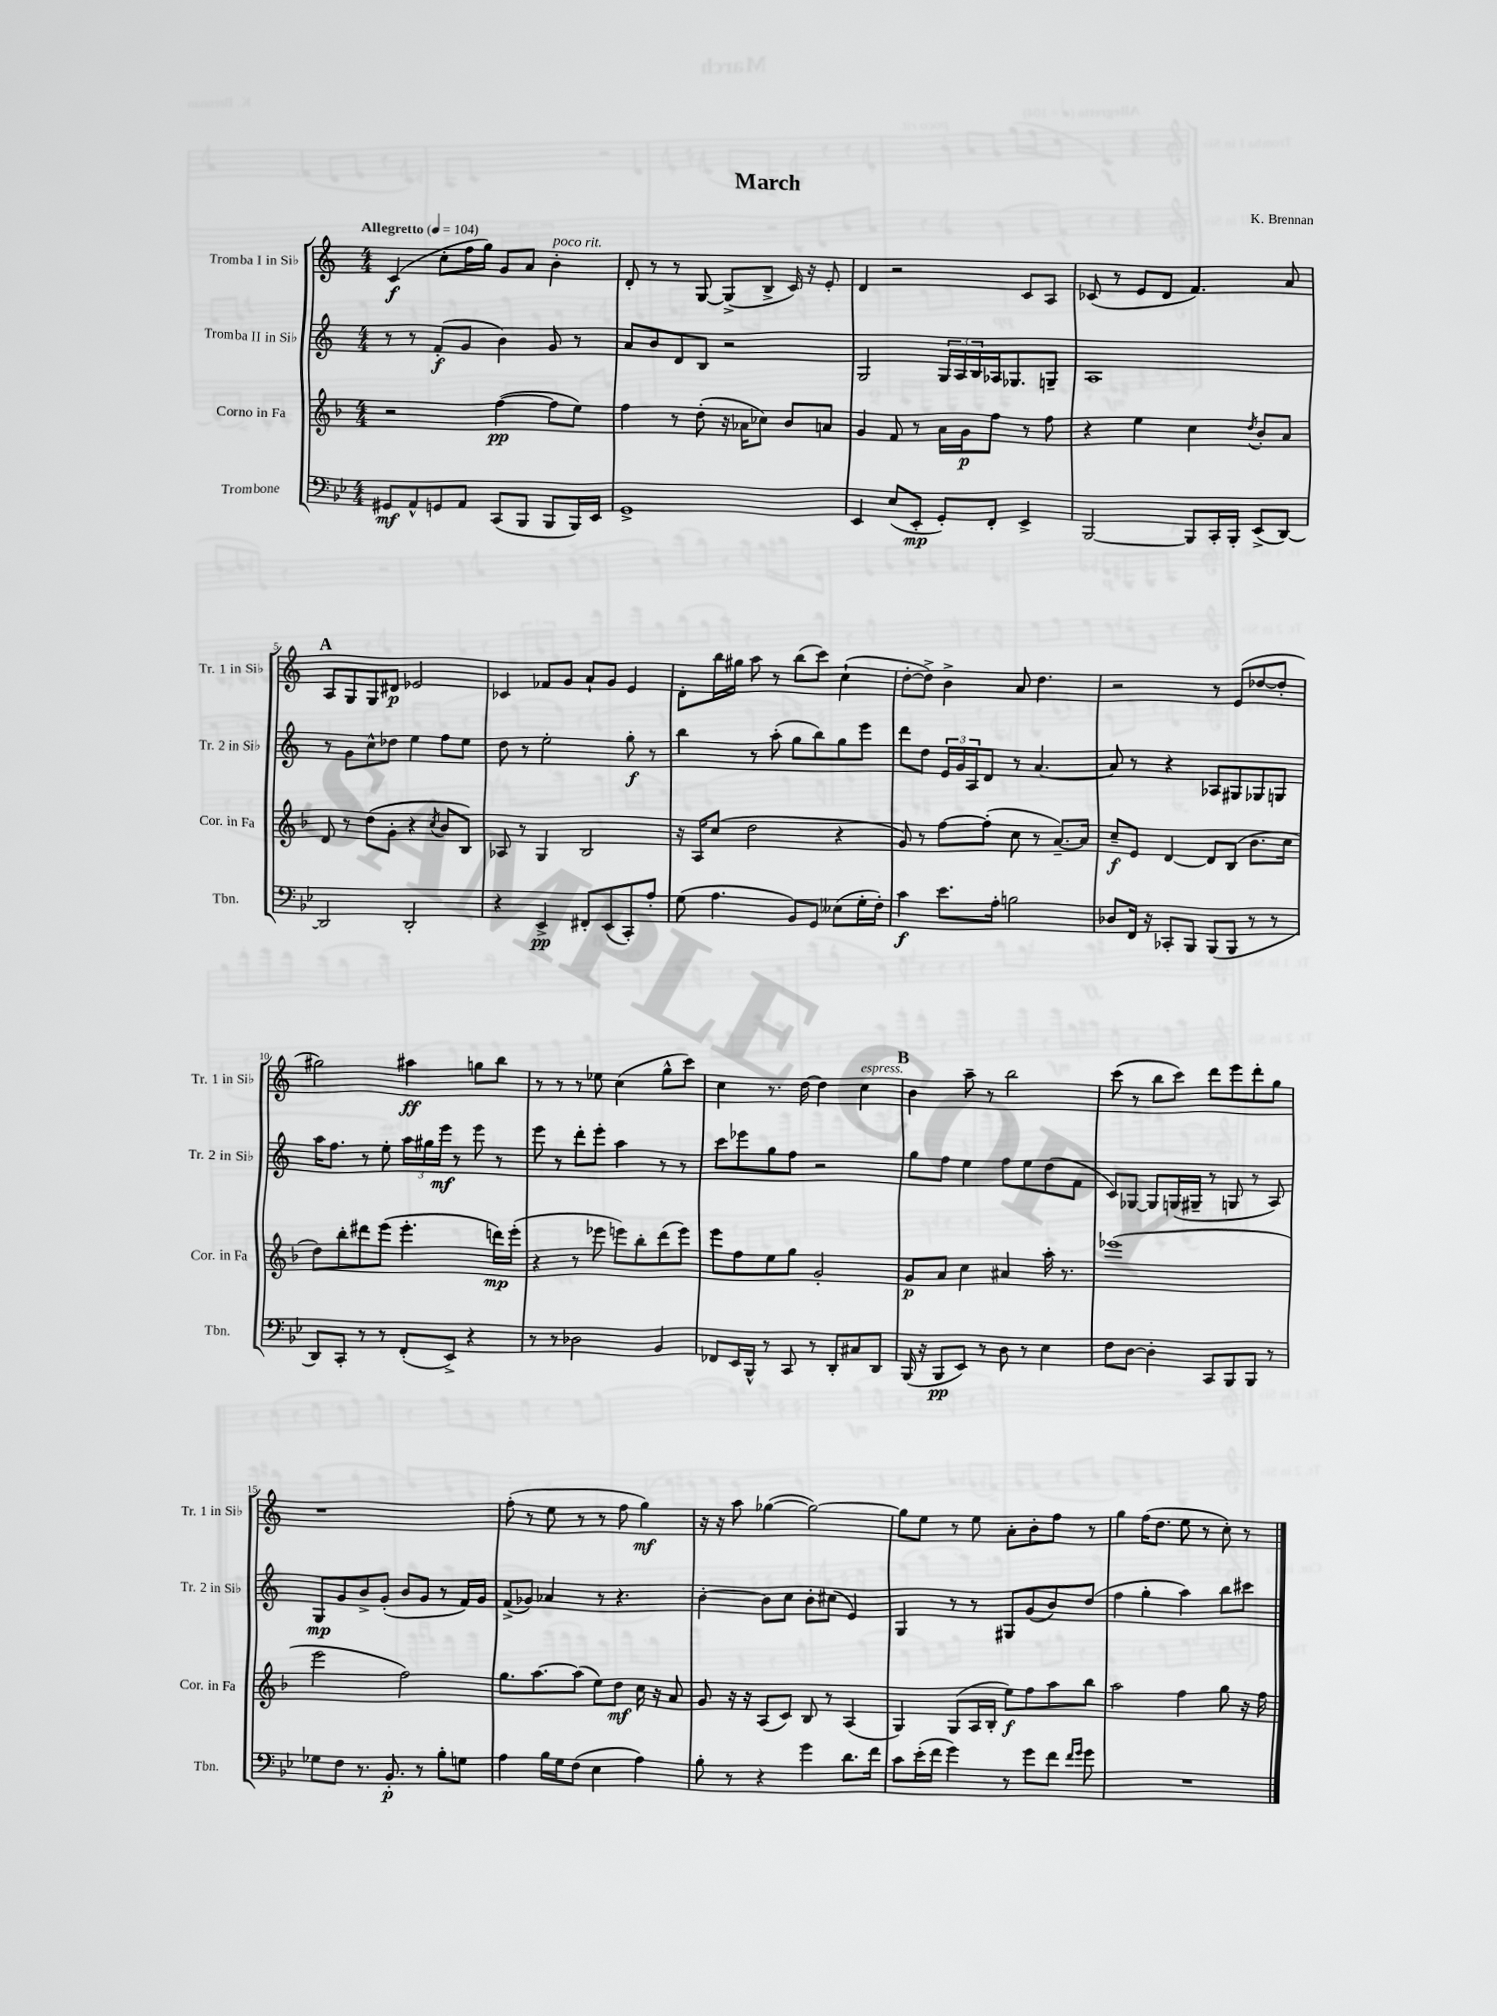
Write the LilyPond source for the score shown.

\header { title = "March" composer = "K. Brennan" }
<<
\new StaffGroup <<
\new Staff = "s0" \with { instrumentName = "Tromba I in Sib" shortInstrumentName = "Tr. 1 in Sib" } {
    \clef treble \key c \major \numericTimeSignature \time 4/4 \tempo "Allegretto" 4 = 104
    c'4\f( c''8-. f''16 g''16) g'8 a'8 b'4-.^\markup { \italic "poco rit." } |
    d'8-. r8 r8 g8~ g8->( b8-> c'16) r16 e'8-. |
    d'4 r2 c'8 a8 |
    ces'8( r8 e'8 d'8 f'4.) a'8 |
    \mark \markup { \bold "A" } a8 g8 g8 dis'8\p ees'2 |
    ces'4 fes'8 g'8 a'8-! g'8 e'4 |
    d'8-. b''16 gis''16 a''8 r8 b''8( c'''8) c''4-!( |
    d''8~-. d''8->) b'4-> a'8 d''4. |
    r2 r8 e'8( des''8~ des''8-. |
    gis''2) ais''4\ff g''8 b''8 |
    r8 r8 r8 ees''8 c''4( g''8-^ c'''8) |
    c''4 r8. d''16~ d''4 c''4^\markup { \italic "espress." } |
    \mark \markup { \bold "B" } b'4 a''8-- r8 b''2 |
    c'''8( r8 b''8 c'''8) d'''8 e'''8 d'''8-. g''8 |
    r1 |
    f''8-.( r8 e''8 r8 r8 f''8 g''4\mf) |
    r16 r16 a''8 ges''4~( ges''2~) |
    ges''8 e''8 r8 e''8 a'8-. b'8-. f''8 r8 |
    g''4 f''16( d''8. e''8 r8 c''8-.) r8 \bar "|." |
}
\new Staff = "s1" \with { instrumentName = "Tromba II in Sib" shortInstrumentName = "Tr. 2 in Sib" } {
    \clef treble \key c \major \numericTimeSignature \time 4/4
    r8 r8 f'8-.\f( g'8 b'4) g'8 r8 |
    a'8 b'8 d'8 b8 r2 |
    g2 \tuplet 3/2 { g16 a16 b16 } aes16 ges8. g8-- |
    a1 |
    \mark \markup { \bold "A" } r8 g'8 c''8-^ des''8 e''4 f''8 e''8 |
    d''8 r8 e''2-. g''8-.\f r8 |
    b''4 r8 a''8-.( g''8 b''8) g''8 e'''8 |
    d'''8 d''8 \tuplet 3/2 { e'16 g'16 a16 } d'8 r8 a'4.~ |
    a'8 r8 r4 aes8 gis8 ges8 g8 |
    a''16 f''8. r8 e''8-. \tuplet 3/2 { a''16 gis''16 e'''16\mf } r8 e'''8 r8 |
    e'''8 r8 d'''8-. e'''8-. a''4 r8 r8 |
    c'''8 ees'''8 g''8 f''8 r2 |
    \mark \markup { \bold "B" } g''8 f''8 e''4 f''8 e''8 d''8( f'8 |
    c'8) ges8~ ges8 g16( gis16-- r8 g8 r8 a8) |
    g8\mp g'8 b'8-> g'8-.( b'8 g'8 r8 f'16) g'16 |
    f'8->( ges'8) aes'4 r8 r4. |
    b'4~-. b'8 c''8 b'8-. cis''8( e'4) |
    g4 r8 r8 gis8 g'8( b'8) d''8( |
    f''4 g''4-. a''4) b''8 cis'''8 \bar "|." |
}
\new Staff = "s2" \with { instrumentName = "Corno in Fa" shortInstrumentName = "Cor. in Fa" } {
    \clef treble \key f \major \numericTimeSignature \time 4/4
    r2 f''4~\pp( f''8 e''8) |
    f''4 r8 d''8-.( r16 aes'16 ces''8) bes'8 a'8 |
    g'4 f'8 r8 a'16 g'16\p f''8 r8 f''8 |
    r4 e''4 c''4 \acciaccatura { d''8 } bes'8-. a'8 |
    \mark \markup { \bold "A" } d'8 r8 d''8( g'8-. r4 \acciaccatura { c''8 } bes'8 bes8) |
    aes8 r8 g4 bes2 |
    r16 a16 c''8( d''2 r4 |
    g'8) r8 f''8~ f''8-.( c''8 r8 a'8.~--) a'16 |
    c''8--\f e'8 d'4~ d'8 bes8( bes'8. c''16 |
    d''8) bes''8-. dis'''8 e'''8( e'''4.-. d'''16\mp) e'''16-.( |
    r4 r8 ees'''8 e'''8) bes''8-. d'''8( e'''8) |
    e'''8 f''8 e''8 g''8 g'2-. |
    \mark \markup { \bold "B" } g'8\p a'8 c''4 ais'4 a''16-. r8. |
    ees'''1( |
    e'''2 f''2) |
    g''8. a''8.~ a''8( e''8) d''8\mf c''16 r16 a'8 |
    g'8 r16 r16 a8( c'8) bes8 r8 a4( |
    g4) g8( a16 bes16-. e''8\f) f''8 a''8 bes''8 |
    a''2 f''4 g''8 r16 f''16 \bar "|." |
}
\new Staff = "s3" \with { instrumentName = "Trombone" shortInstrumentName = "Tbn." } {
    \clef bass \key bes \major \numericTimeSignature \time 4/4
    gis,8\mf a,8-^ g,8 a,8 c,8( bes,,8 bes,,8 bes,,16) ees,16 |
    g,1-> |
    ees,4 ees8( ees,8-.\mp g,8-.) f,8-. ees,4-> |
    bes,,2~ bes,,8 c,16-. bes,,16-. ees,8->( d,8~) |
    \mark \markup { \bold "A" } d,2 d,2-. |
    r4 ees,4->\pp fis,8-. ees,8( c,8-.) a8-. |
    g8( a4. bes,8) g,8 eeses8( g16-. f16-.) |
    c'4\f ees'8. a16-. b2 |
    des8 f,16 r16 ces,8-. bes,,8 bes,,8( bes,,8 r8 r8 |
    d,8) c,8-. r8 r8 f,8-.( ees,8->) r4 |
    r8 r8 des2 bes,4 |
    fes,8 ees,16 bes,,16-^ r8 c,8 r8 d,8-. cis8 d,8 |
    \mark \markup { \bold "B" } bes,,16( r16 bes,,8\pp ees,8) r8 d8 r8 ees4 |
    f8 d8~ d4-. c,8 bes,,8 bes,,8 r8 |
    ges8 f8 r8. bes,8.-.\p r8 bes8-. g8 |
    a4 bes16 g16 f8( ees4 a4) |
    bes8-. r8 r4 g'4 d'8. f'16 |
    c'8 ees'16-.( f'16 g'4) r8 g'8 f'8 \grace { f'16 g'16 } g'8 |
    R1 \bar "|." |
}
>>
>>
